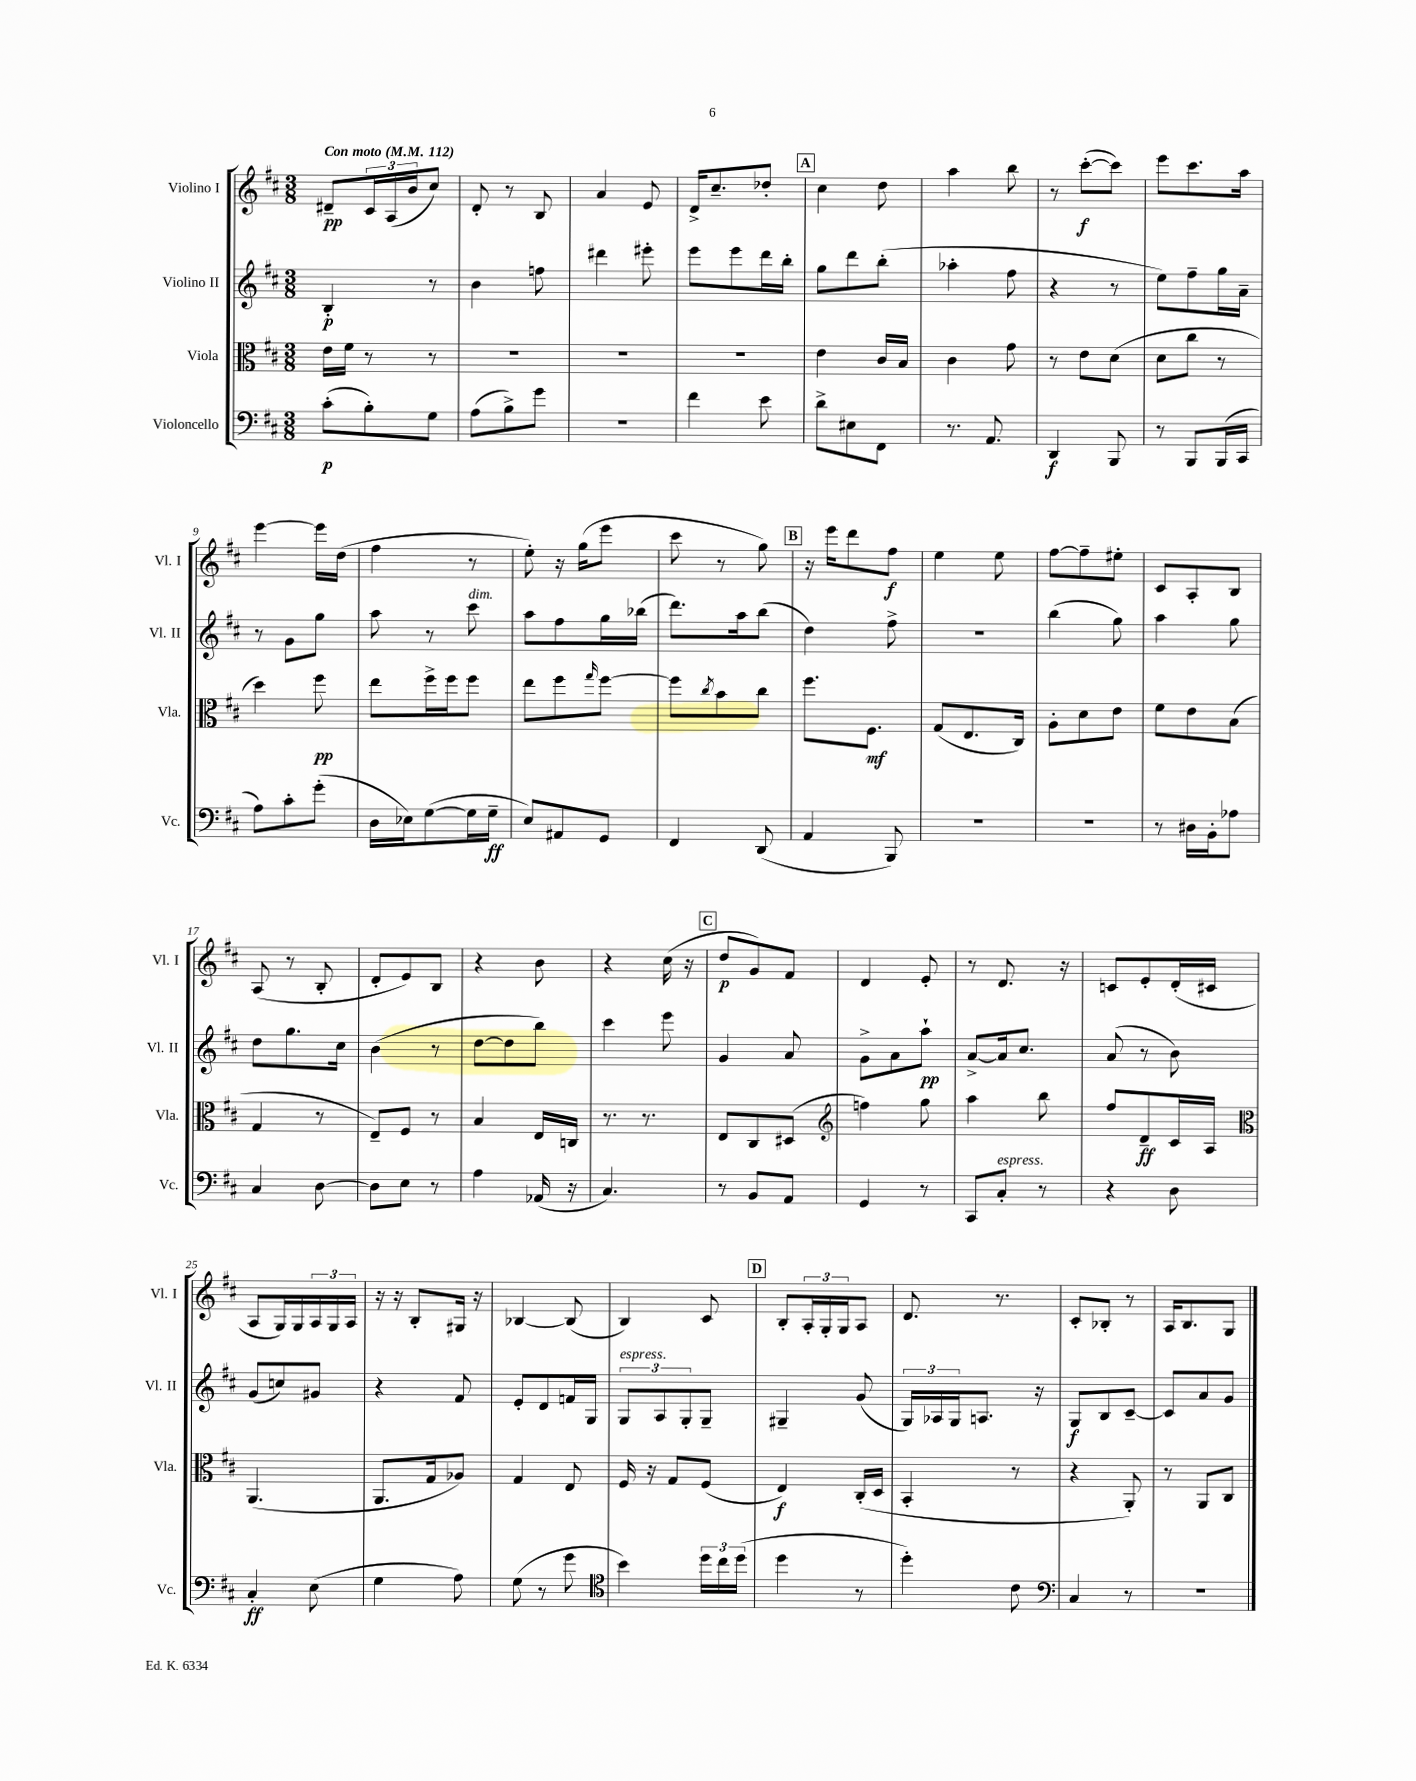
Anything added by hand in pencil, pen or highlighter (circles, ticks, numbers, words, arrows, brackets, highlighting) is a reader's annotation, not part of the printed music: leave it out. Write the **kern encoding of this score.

**kern	**kern	**kern	**kern
*staff4	*staff3	*staff2	*staff1
*clefF4	*clefC3	*clefG2	*clefG2
*k[f#c#]	*k[f#c#]	*k[f#c#]	*k[f#c#]
*M3/8	*M3/8	*M3/8	*M3/8
*MM112	*MM112	*MM112	*MM112
(8c#'	16e	4B'	8d#~
.	16f#	.	.
8B')	8r	.	24c#
.	.	.	(24A
.	.	.	24b
8G	8r	8r	8cc#)
=	=	=	=
(8A	4.r	4b	8d'
8B^)	.	.	8r
8g	.	8ff	8B
=	=	=	=
4.r	4.r	4ddd#	4a
.	.	8eee#'	8e
=	=	=	=
4f#	4.r	8eee	16d^
.	.	.	8.cc#~
.	.	8eee	.
8e	.	16ddd	8dd-'
.	.	16bb'	.
=	=	=	=
8d^	4e	8gg	4cc#
8E#	.	8ddd	.
8FF#	16c#	(8bb'	8dd
.	16B	.	.
=	=	=	=
8.r	4c#	4aa-'	4aa
8.AA	.	.	.
.	8g	8ff#	8bb
=	=	=	=
4DD	8r	4r	8r
.	8e	.	([8ccc#'
8BBB	(8d	8r	8ccc#])
=	=	=	=
8r	8d	8ee)	8eee
8BBB	8cc#	8ff#~	8.ccc#
(16BBB	8r	16gg	.
16CC#	.	16a~	16aa
=	=	=	=
8A)	4dd)	8r	[4eee
8c#'	.	8g	.
(8g'	8ff#	8gg	16eee]
.	.	.	(16dd
=	=	=	=
16D	8ee	8aa	4ff#
16E-)	.	.	.
([8G	16ff#^	8r	.
.	16ff#	.	.
16G]	8ff#	8ccc#	8r
16G~	.	.	.
=	=	=	=
8E)	8ee	8aa	8ee')
8AA#	8ff#	8ff#	16r
.	.	.	(16gg
.	16qqgg	.	.
8GG	[8ff#	16gg	8eee
.	.	(16bb-	.
=	=	=	=
4FF#	8ff#]	8.ddd)	8ccc#
.	8qcc#	.	.
.	8b	.	8r
.	.	16aa	.
(8DD	8cc#	(8bb	8gg)
=	=	=	=
4AA	8.ff#	4dd)	16r
.	.	.	16eee
.	.	.	8ddd
.	8.F#	.	.
8BBB)	.	8ff#^	8ff#
=	=	=	=
4.r	(8G	4.r	4ee
.	8.E	.	.
.	.	.	8ee
.	16C#)	.	.
=	=	=	=
4.r	8A'	(4bb	[8ff#
.	8d	.	8ff#~]
.	8e	8gg)	8ee#'
=	=	=	=
8r	8f#	4aa	8c#
16D#	8e	.	8A'
16BB'	.	.	.
8A-	(8B	8gg	8B
=	=	=	=
4C#	4G	8dd	(8A
.	.	8.gg	8r
[8D	8r	.	8B'
.	.	16cc#	.
=	=	=	=
8D]	8E~)	(4b	8d'
8E	8F#	.	8e)
8r	8r	8r	8B
=	=	=	=
4A	4B	[8dd	4r
.	.	8dd]	.
(16AA-	16E	8bb)	8b
16r	16C	.	.
=	=	=	=
4.C#)	8.r	4ccc#	4r
.	8.r	.	.
.	.	8eee	(16cc#
.	.	.	16r
=	=	=	=
8r	8E	4g	8dd
8BB	8C#	.	8g)
8AA	(8D#	8a	8f#
=	=	=	=
*	*clefG2	*	*
4GG	4ff)	8g^	4d
.	.	8a	.
8r	8gg	8aa`	8e'
=	=	=	=
8CC#	4aa	[8a^	8r
8C#'	.	16a]	8.d
.	.	8.cc#	.
8r	8bb	.	.
.	.	.	16r
=	=	=	=
4r	8ff#	(8a	8c
.	8d~	8r	8e'
8D	16c#	8b)	(16d'
.	16A	.	16c#
=	=	=	=
*	*clefC3	*	*
4C#'	(4.AA	(8g	8A
.	.	8cc)	16G)
.	.	.	16G
(8E	.	8g#	24A
.	.	.	24G
.	.	.	24A
=	=	=	=
4G	8.AA	4r	16r
.	.	.	16r
.	.	.	8B'
.	16G	.	.
8A)	8A-)	8f#	16G#
.	.	.	16r
=	=	=	=
(8G	4G	8e'	[4B-
8r	.	8d	.
8g	8E	16f	(8B-]
.	.	16G	.
=	=	=	=
*clefC4	*	*	*
4b)	16F#	12G	4B)
.	16r	.	.
.	.	12A	.
.	8G	.	.
.	.	12G'	.
24dd	(8F#	8G~	8c#
24cc#	.	.	.
(24dd	.	.	.
=	=	=	=
4dd	4E)	4G#~	8B'
.	.	.	24A'
.	.	.	24G'
.	.	.	24G
8r	(16C#'	(8g	8A
.	16D	.	.
=	=	=	=
4dd')	4BB'	24G)	8.d
.	.	24A-	.
.	.	24G	.
.	.	8.A	.
.	.	.	8.r
8c#	8r	.	.
.	.	16r	.
=	=	=	=
*clefF4	*	*	*
4C#	4r	8G	8c#'
.	.	8B	8B-'
8r	8AA')	[8c#~	8r
=	=	=	=
4.r	8r	8c#]	16A
.	.	.	8.B
.	8AA	8a	.
.	8C#	8g	8G
==	==	==	==
*-	*-	*-	*-
